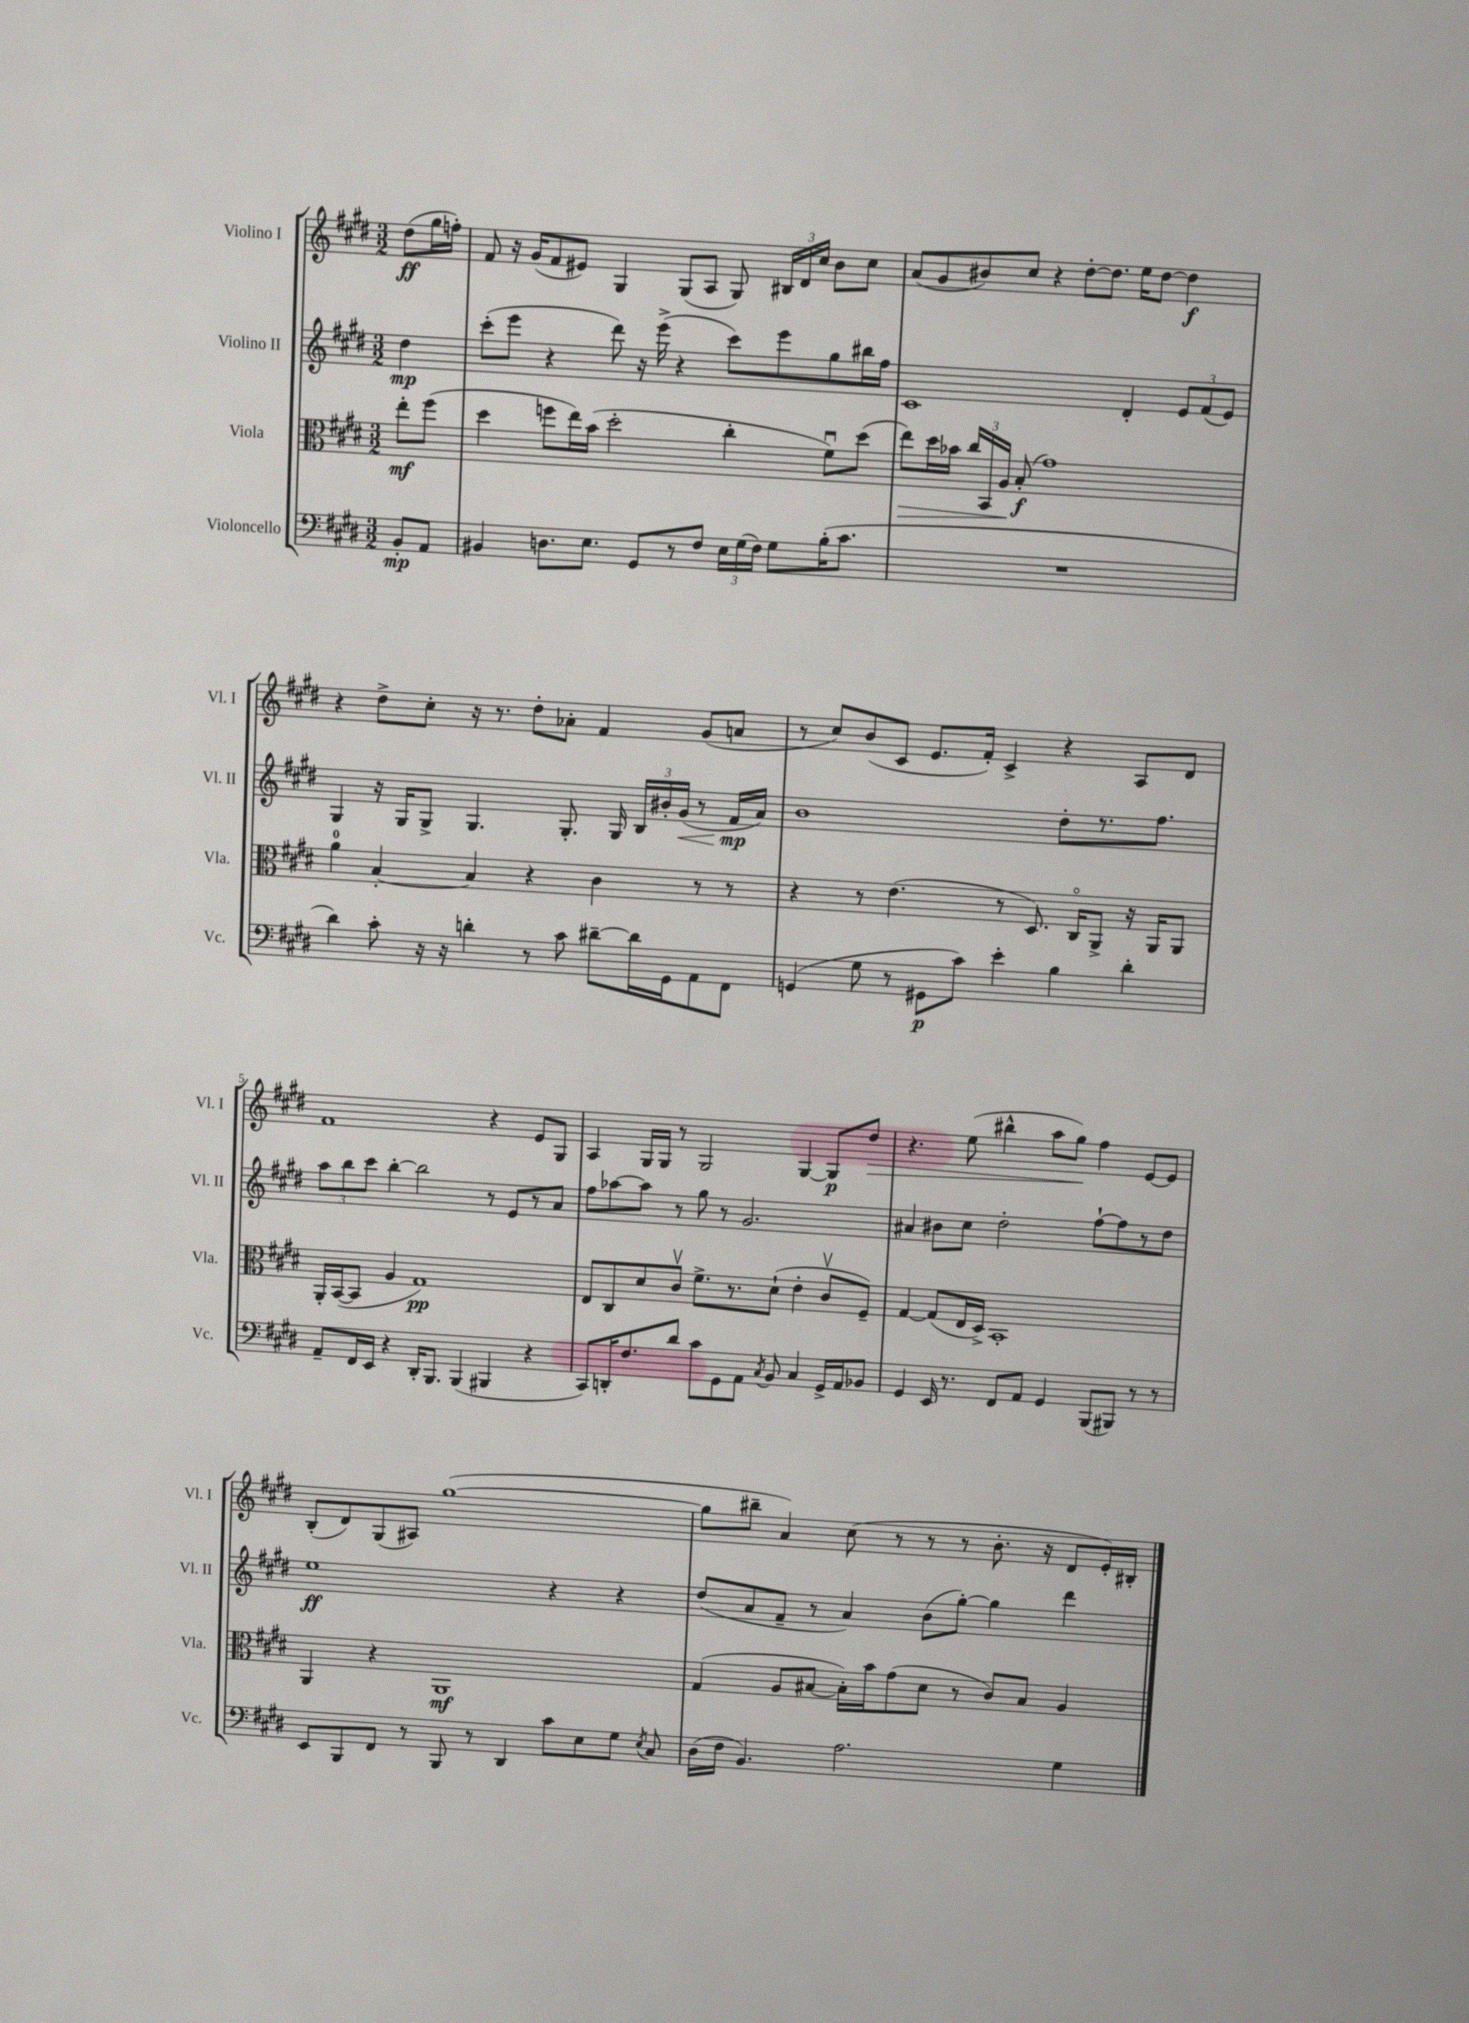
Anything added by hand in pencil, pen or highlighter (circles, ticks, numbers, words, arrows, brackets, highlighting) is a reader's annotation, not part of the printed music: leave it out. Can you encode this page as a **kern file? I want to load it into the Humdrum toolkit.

**kern	**kern	**kern	**kern
*staff4	*staff3	*staff2	*staff1
*clefF4	*clefC3	*clefG2	*clefG2
*k[f#c#g#d#]	*k[f#c#g#d#]	*k[f#c#g#d#]	*k[f#c#g#d#]
*M3/2	*M3/2	*M3/2	*M3/2
8BB'/L	8ee'\L	4dd#\	(8dd#\L
8AA/J	(8ff#\J	.	16gg#\L
.	.	.	16ff'\JJ)
=	=	=	=
4BB#/	4dd#\	(8ccc#'\L	8f#/
.	.	8eee\J	16r
.	.	.	(16g#/LK
8.D\L	8ff\L	4r	8f#/
.	16ee\L)	.	8e#/J)
8.E\J	(16b\JJ	.	.
.	2dd#'\	8ddd#\)	4G#/
8GG#/L	.	16r	.
.	.	(16eee^\	.
8r	.	4r	(8G#/L
8F#/J	.	.	8A/J
24E\LL	4cc#'\	8ccc#\L)	8G#/)
(24G#\	.	.	.
24F#\JJ)	.	.	.
8G#\L	.	8eee\	24B#/LL
.	.	.	24d#/
.	.	.	24cc#/JJ
(16B'\K	8f#u\L)	8gg#\	8b\L
8.c#\J	.	.	.
.	(8dd#\J	16bb#\L	8cc#\J
.	.	16ff#\JJ	.
=	=	=	=
1.r	8ee\L)	1c#	(8a/L
.	16dd#\L	.	8g#/
.	16b-\JJ	.	.
.	24cc#/LL	.	8b#/)
.	24BB/	.	.
.	24A/JJ	.	.
.	(8B'/	.	8cc#/J
.	1g#)	.	4r
.	.	.	[8dd#'\L
.	.	.	8.dd#\]J
.	.	4d#'/	.
.	.	.	16ee\LK
.	.	.	[8dd#\J
.	.	12e/L	4dd#\]
.	.	(12f#/	.
.	.	12e/J)	.
=	=	=	=
4d#\)	4a\	4G#/	4r
8c#'\	[4B'/	16r	8dd#^\L
.	.	16G#/LK	.
16r	.	8G#^/J	8cc#'\J
16r	.	.	.
4d'\	4B/]	4.G#/	16r
.	.	.	8.r
8r	4r	.	8dd#'\L
8c#\	.	8.G#'/	8a-'\J
[8d#~\L	4c#\	.	4f#/
.	.	16G#/	.
16d#\]L	.	24B/LL	.
.	.	24b#'/	.
16GG#\J	.	.	.
.	.	(24g#/JJ	.
8AA\	8r	8r	(8g#/L
8FF#\J	8r	16f#/LL	8a/J
.	.	16a/JJ)	.
=	=	=	=
(4GG/	4r	1b	8r
.	.	.	8cc#/L)
8G#\	8r	.	(8b/
8r	(4.e\	.	8c#/J
8GG#\L	.	.	8.e/L
8c#\J)	.	.	.
.	.	.	16f#'/Jk)
4e'\	8r	.	4c#^/
.	8.D#/)	.	.
4B\	.	8dd#'\L	4r
.	16C#o/LK	.	.
.	8AA^/J	8.r	.
4d#'\	16r	.	8A/L
.	16AA/LK	8.ff#\J	.
.	8AA/J	.	8d#/J
=	=	=	=
8AA~/L	16AA'/LL	12aa\L	1f#
.	([16BB/J	.	.
.	.	12bb\	.
16FF#/L	8BB/]J	.	.
.	.	12ccc#\J	.
16EE/JJ	.	.	.
4r	4A/	[4bb'\	.
16DD#'/LK	1G#)	2bb\]	.
8.BBB/J	.	.	.
(4BBB/	.	.	.
4BBB#/	.	8r	4r
.	.	8e/L	.
4r	.	8r	8e/L
.	.	8a/J	8G#/J
=	=	=	=
8CC#/L)	8E/L	8ff#\L	4A/
16DD'/K	8C#/	[8aa-\	.
8.F#/	.	.	.
.	8d#/	8aa-\]J	16G#/LL
.	.	.	16G#/JJ
8d#/J	8c#v/J	8r	8r
8c#\L	8.f#^\L	8gg#\	2G#/
8GG#\	.	8r	.
.	8.r	.	.
8AA\J	.	2.g#/	.
8qC#/	.	.	.
8BB/	(8d#`\J	.	.
4C#/	4e'\	.	[4G#/
16GG#^/LL	8c#v/L	.	8G#/]L
16AA/J	.	.	.
8BB-/J	8F#~/J)	.	8dd#/J
=	=	=	=
4GG#/	[4G#/	4a#/	4.r
16EE/	(8G#/]L	8b#\L	.
8.r	.	.	.
.	16E/L	8cc#\J	(8ee\
.	16D#^/JJ)	.	.
8FF#/L	1BB'	2dd#'\	4bb#^^\
8AA/J	.	.	.
4GG#/	.	.	8aa\L
.	.	.	8gg#\J)
(8BBB/L	.	[8ff#`\L	4ff#\
8BBB#/J)	.	8ff#\]	.
8r	.	8r	[8e/L
8r	.	8dd#\J	8e/]J
=	=	=	=
8EE/L	4AA/	1ee	(8B'/L
8BBB/	.	.	8d#/)
8FF#/J	4r	.	(8G#/
8r	.	.	8A#/J)
8BBB/	1AA	.	([1gg#
8r	.	.	.
4DD#/	.	.	.
8c#\L	.	4r	.
8E\	.	.	.
8G#\J	.	4r	.
8qE/	.	.	.
8C#/	.	.	.
=	=	=	=
(16D#\LL	(4G#/	(8dd#/L	8gg#\]L
16F#\JJ	.	.	.
4.BB/)	.	8a/	8bb#~\J
.	8A/L	8f#~/J	4a/)
.	[8B#/J	8r	.
2.A\	16B#'\]LL)	4a/)	(8cc#\
.	16b\J	.	.
.	(8g#\	.	8r
.	8d#\J	(8b\L	8r
.	8r	[8gg#'\J)	8r
.	8c#/L)	4gg#\]	8.b'\
.	8B#/J	.	.
.	.	.	16r
4G#\	4A/	4ddd#\	8d#/L
.	.	.	16e'/L)
.	.	.	16B#'/JJ
==	==	==	==
*-	*-	*-	*-
